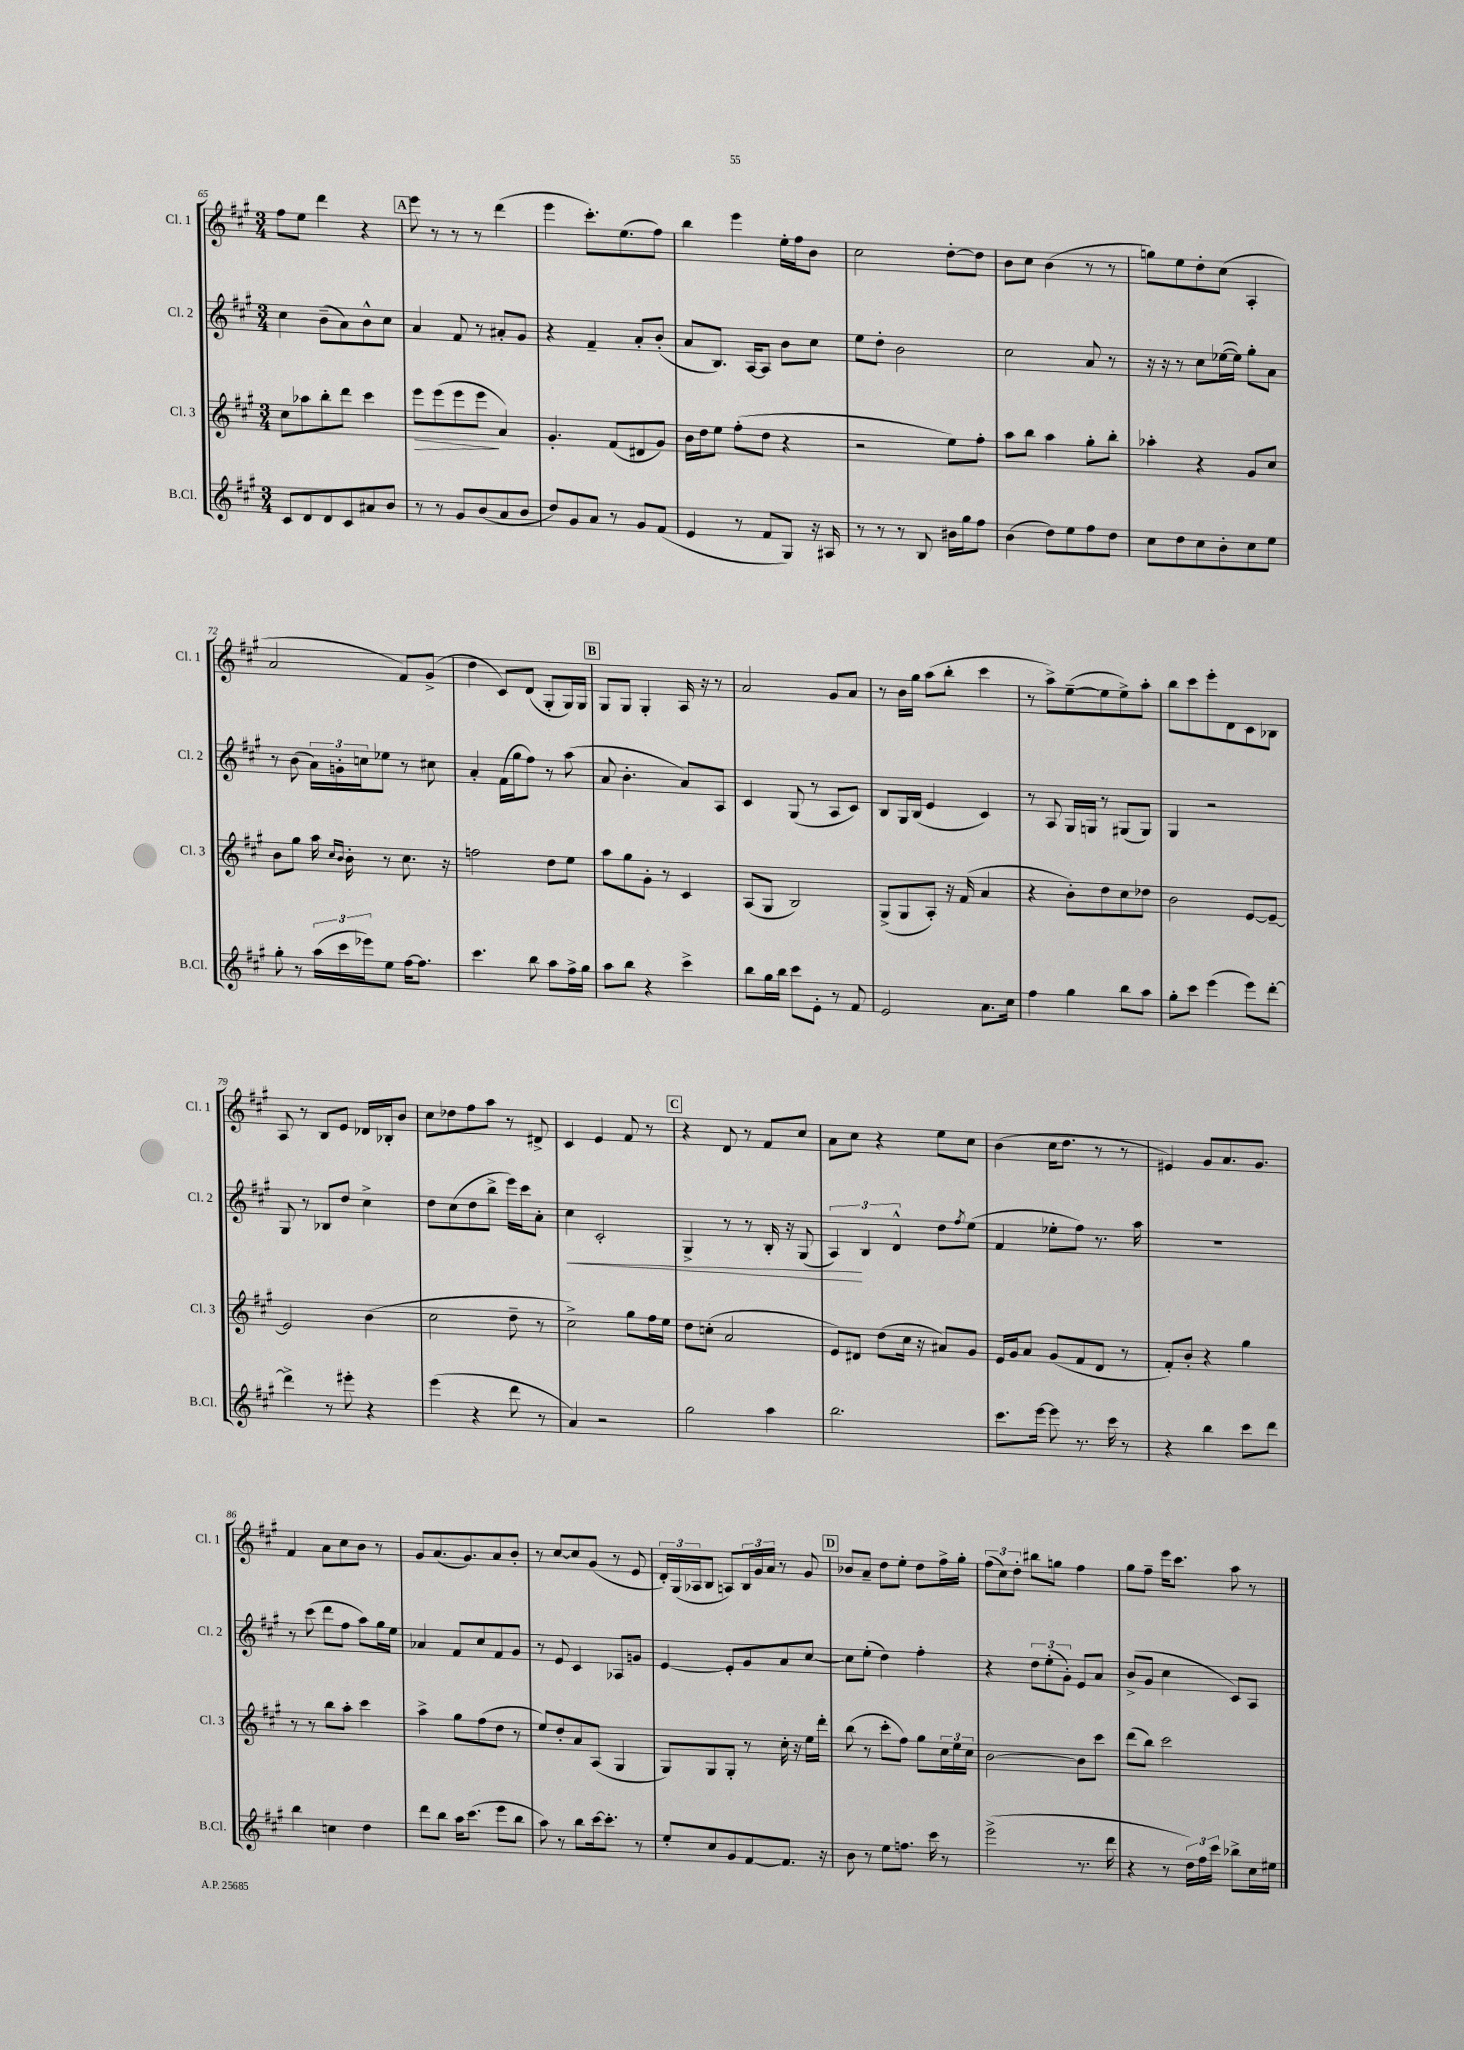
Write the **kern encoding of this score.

**kern	**kern	**kern	**kern
*staff4	*staff3	*staff2	*staff1
*clefG2	*clefG2	*clefG2	*clefG2
*k[f#c#g#]	*k[f#c#g#]	*k[f#c#g#]	*k[f#c#g#]
*M3/4	*M3/4	*M3/4	*M3/4
8c#/L	8cc#\L	4cc#\	8ff#\L
8d/	8aa-\	.	8ee\J
8d/	8bb'\	(8b~\L	4ddd\
8c#/	8ddd\J	8a\)	.
8a#/	4ccc#\	8b^^\	4r
8b/J	.	8cc#\J	.
=	=	=	=
8r	8eee\L	4a/	8eee\
8r	(8eee\	.	8r
8g#/L	8eee\	8f#/	8r
(8b/	8eee\J	8r	8r
8a/	4a/)	8a#'/L	(4ddd\
8b/J	.	8g#/J	.
=	=	=	=
8dd/L)	4.g#'/	4r	4eee\
8g#/	.	.	.
8a/J	.	4f#~/	8.ccc#'\L)
8r	(8f#/L	.	.
.	.	.	(8.ee\
8g#/L	8d#/	8a'/L	.
(8f#/J	8g#/J)	(8b'/J	8ff#\J)
=	=	=	=
4e/	16b\LL	8a/L	4bb\
.	16dd\J	.	.
.	8ee\J	8.B/J)	.
8r	(8ff#'\L	.	4eee\
.	.	[16A/LK	.
8f#/L	8dd\J	8A/]J	.
8G#/J)	4r	8b\L	16ee'\LL
.	.	.	16ff#\J
16r	.	8cc#\J	8b\J
16A#/	.	.	.
=	=	=	=
8r	2r	8ee\L	2cc#\
8r	.	8dd'\J	.
8r	.	2b\	.
8B/	.	.	.
16b#\LL	8ee\L)	.	[8dd'\L
16gg#\J	.	.	.
8ff#\J	8ff#'\J	.	8dd\]J
=	=	=	=
(4b\	8aa\L	2cc#\	8b\L
.	8bb\J	.	8cc#\J
8dd\L)	4aa\	.	(4b\
8ee\	.	.	.
8ff#\	8gg#'\L	8a/	8r
8dd\J	8bb'\J	8r	8r
=	=	=	=
8cc#\L	4aa-'\	16r	8gg\L)
.	.	16r	.
8dd\	.	8r	8ee\
8cc#\	4r	8cc#\L	8dd'\
8b'\	.	([16ee-\L	(8cc#\J
.	.	16ee-\]JJ)	.
8cc#\	8g#/L	8gg#'\L	4A'/
8ee\J	8cc#/J	8a\J	.
=	=	=	=
8gg#'\	8b\L	8r	2a/
8r	8gg#\J	(8b\	.
(24aa\LL	16aa\	24a\LL)	.
24ccc#\	.	24g'\	.
.	16qqcc#/LL	.	.
.	16qqb/JJ	.	.
.	16b'\	.	.
24eee-\J)	.	24cc\J	.
8ee\J	8r	8ee-\J	.
[16ff#\LK	8.cc#\	8r	8f#/L)
8.ff#\]J	.	.	.
.	.	8cc#\	(8g#^/J
.	16r	.	.
=	=	=	=
4.ccc#\	2ff\	4a'/	4dd\
.	.	(16f#\LL	8c#/L)
.	.	16gg#\J	.
8bb\	.	8ff#\J)	(8d/J
8aa\L	8dd\L	8r	8G#'/L
16ff#^\L	8ee\J	(8aa\	16G#/L)
16gg#\JJ	.	.	16G#/JJ
=	=	=	=
8aa\L	8aa\L	8a/	8G#/L
8bb\J	8gg#\	4.b'\	8G#/J
4r	8g#'\J	.	4G#'/
.	8r	.	.
4ccc#^\	4c#/	8a/L)	16A/
.	.	.	16r
.	.	8A/J	8r
=	=	=	=
8bb\L	(8A/L	4c#/	2a/
16gg#\L	8G#/J	.	.
16bb\JJ	.	.	.
8ccc#\L	2B/)	(8G#/	.
8e'\J	.	8r	.
8r	.	8A/L	8g#/L
8f#/	.	8c#/J)	8a/J
=	=	=	=
2e/	(8G#^/L	8B/L	8r
.	8G#/	16G#/L	16b\LL
.	.	(16B/JJ	16gg#\JJ
.	8A'/J)	4e/	(8aa\L
.	16r	.	8bb'\J
.	(16f#/	.	.
8.a\L	4a/	4c#/)	4ccc#\
16cc#\Jk	.	.	.
=	=	=	=
4ff#\	4r	8r	8r
.	.	8A/	8aa^\L)
4gg#\	8b'\L)	16G#/LL	([8ee~\
.	.	16G/JJ	.
.	8dd\	8r	8ee\]
8bb\L	8cc#\	(8G#/L	8ee^\)
8aa\J	8dd-\J	8G#/J)	8aa'\J
=	=	=	=
8gg#'\L	2b\	4G#/	8bb\L
8ccc#\J	.	.	8ccc#\
(4eee\	.	2r	8eee'\
.	.	.	8d\
8eee\L)	[8e/L	.	8c#\
[8ddd'\J	8e~/_J	.	8B-\J
=	=	=	=
4ddd^\]	2e/]	8G#/	8A/
.	.	8r	8r
8r	.	8B-/L	8B/L
8eee#'\	.	8dd/J	8e/J
4r	(4b\	4cc#^\	16d-/LL
.	.	.	16B-'/J
.	.	.	8b/J
=	=	=	=
(4eee\	2cc#\	8dd\L	8cc#\L
.	.	(8cc#\	8dd-\
4r	.	8dd\	8ff#\
.	.	8bb^\J	8aa\J
8ddd\	8dd~\	16eee\LL)	8r
.	.	16ccc#\J	.
8r	8r	8a'\J	8d#^/
=	=	=	=
4a/)	2cc#^\)	4cc#\	4c#/
2r	.	2c#'/	4e/
.	8gg#\L	.	8f#/
.	16ff#\L	.	8r
.	16ee\JJ	.	.
=	=	=	=
2gg#\	8dd\L	4G#^/	4r
.	(8cc'\J	.	.
.	2a/	8r	8d/
.	.	8r	8r
4aa\	.	16B'/	8f#/L
.	.	16r	.
.	.	(8G#/	8cc#/J
=	=	=	=
2.bb\	8e/L)	6A/)	8a\L
.	8d#/J	.	8cc#\J
.	.	6B/	.
.	(8dd\L	.	4r
.	.	6d^^/	.
.	16cc#\Jk	.	.
.	16r	.	.
.	8a#/L)	8dd\L	8ee\L
.	.	8qff#/	.
.	8g#/J	(8ee\J	8cc#\J
=	=	=	=
8.ccc#\L	16e/LL	4f#/	(4b\
.	16g#/J	.	.
.	8a/J	.	.
[16eee\Jk	.	.	.
8eee\]	(8g#/L	8ee-'\L	16cc#\LK
.	.	.	8.dd\J
8.r	8f#/	8ff#\J)	.
.	8d/J	8.r	8r
16ccc#\	.	.	.
8r	8r	.	8r
.	.	16aa\	.
=	=	=	=
4r	8f#'/L)	2.r	4e#/)
.	8b'/J	.	.
4bb\	4r	.	8g#/L
.	.	.	8.a/
8ccc#\L	4gg#\	.	.
.	.	.	8.g#/J
8ddd\J	.	.	.
=	=	=	=
4bb\	8r	8r	4f#/
.	8r	(8ccc#\	.
4cc\	8bb\L	8ddd\L	8a\L
.	8aa'\J	8ff#\J	8cc#\
4dd\	4ccc#\	8aa\L)	8b\J
.	.	16gg#\L	8r
.	.	16ee\JJ	.
=	=	=	=
8ddd\L	4aa^\	4a-/	8g#/L
8bb\J	.	.	(8.a/
16aa\LK	8gg#\L	8f#/L	.
(8.ccc#\J	.	.	8.g#/)
.	(8ff#\	8cc#/	.
8eee\L	8dd\J	8f#/	8a/
8bb\J	8r	8g#/J	8b'/J
=	=	=	=
8aa\)	8ee/L)	8r	8r
8r	8dd'/	8e/	[8cc#/L
8bb\L	8a/	4c#/	8cc#/]
[16ccc#\k	(8A/J	.	(8g#/J
8.ccc#'\]J	.	.	.
.	4G#/	8A-/L	8r
8r	.	8g/J	8e/
=	=	=	=
8ee'/L	8G#/L)	[4e/	24d'/LL)
.	.	.	(24G#/
.	.	.	24A-/J
8cc#/	8G#/	.	8B/J
8g#/	8G#'/J	8e'/]L	8A/L)
[8f#/	8r	8g#/	24B/L
.	.	.	24g#/
.	.	.	24a/JJ
8.f#/]J	16cc#'\	8a/	8r
.	16r	.	.
.	16ee\LL	[8cc#/J	8g#/
16r	16ddd'\JJ	.	.
=	=	=	=
8b\	(8bb\	8cc#\]L	8b-/L
8r	8r	(8ee'\J	8a~/J
8ee\L	8ccc#'\L	4dd\)	8dd\L
8.ff\J	8ff#\J)	.	8ee'\J
.	8gg#\L	4ff#'\	8dd\L
16ccc#\	.	.	.
8r	24cc#\L	.	16ff#^\L
.	24ee\	.	.
.	.	.	16gg#'\JJ
.	24cc#\JJ	.	.
=	=	=	=
(2eee^\	[2b\	4r	(12ff#\L
.	.	.	12cc#\)
.	.	.	12dd'\J
.	.	12dd\L	8bb#\L
.	.	(12ee'\	.
.	.	.	8gg\J
.	.	12g#'\J)	.
8.r	8b\]L	8e/L	4ff#\
.	8ccc#\J	8a/J	.
16ddd\	.	.	.
=	=	=	=
4r	(8ddd\L	(8b^/L	8gg#\L
.	8bb\J)	8g#/J	8ff#~\J
8r	2ccc#\	4cc#\	16eee\LK
.	.	.	8.ccc#\J
24dd\LL)	.	.	.
24ff#\	.	.	.
24ccc#\JJ	.	.	.
8bb-^\L	.	8c#/L)	8aa\
16cc#\L	.	8A/J	8r
16ee#\JJ	.	.	.
==	==	==	==
*-	*-	*-	*-
